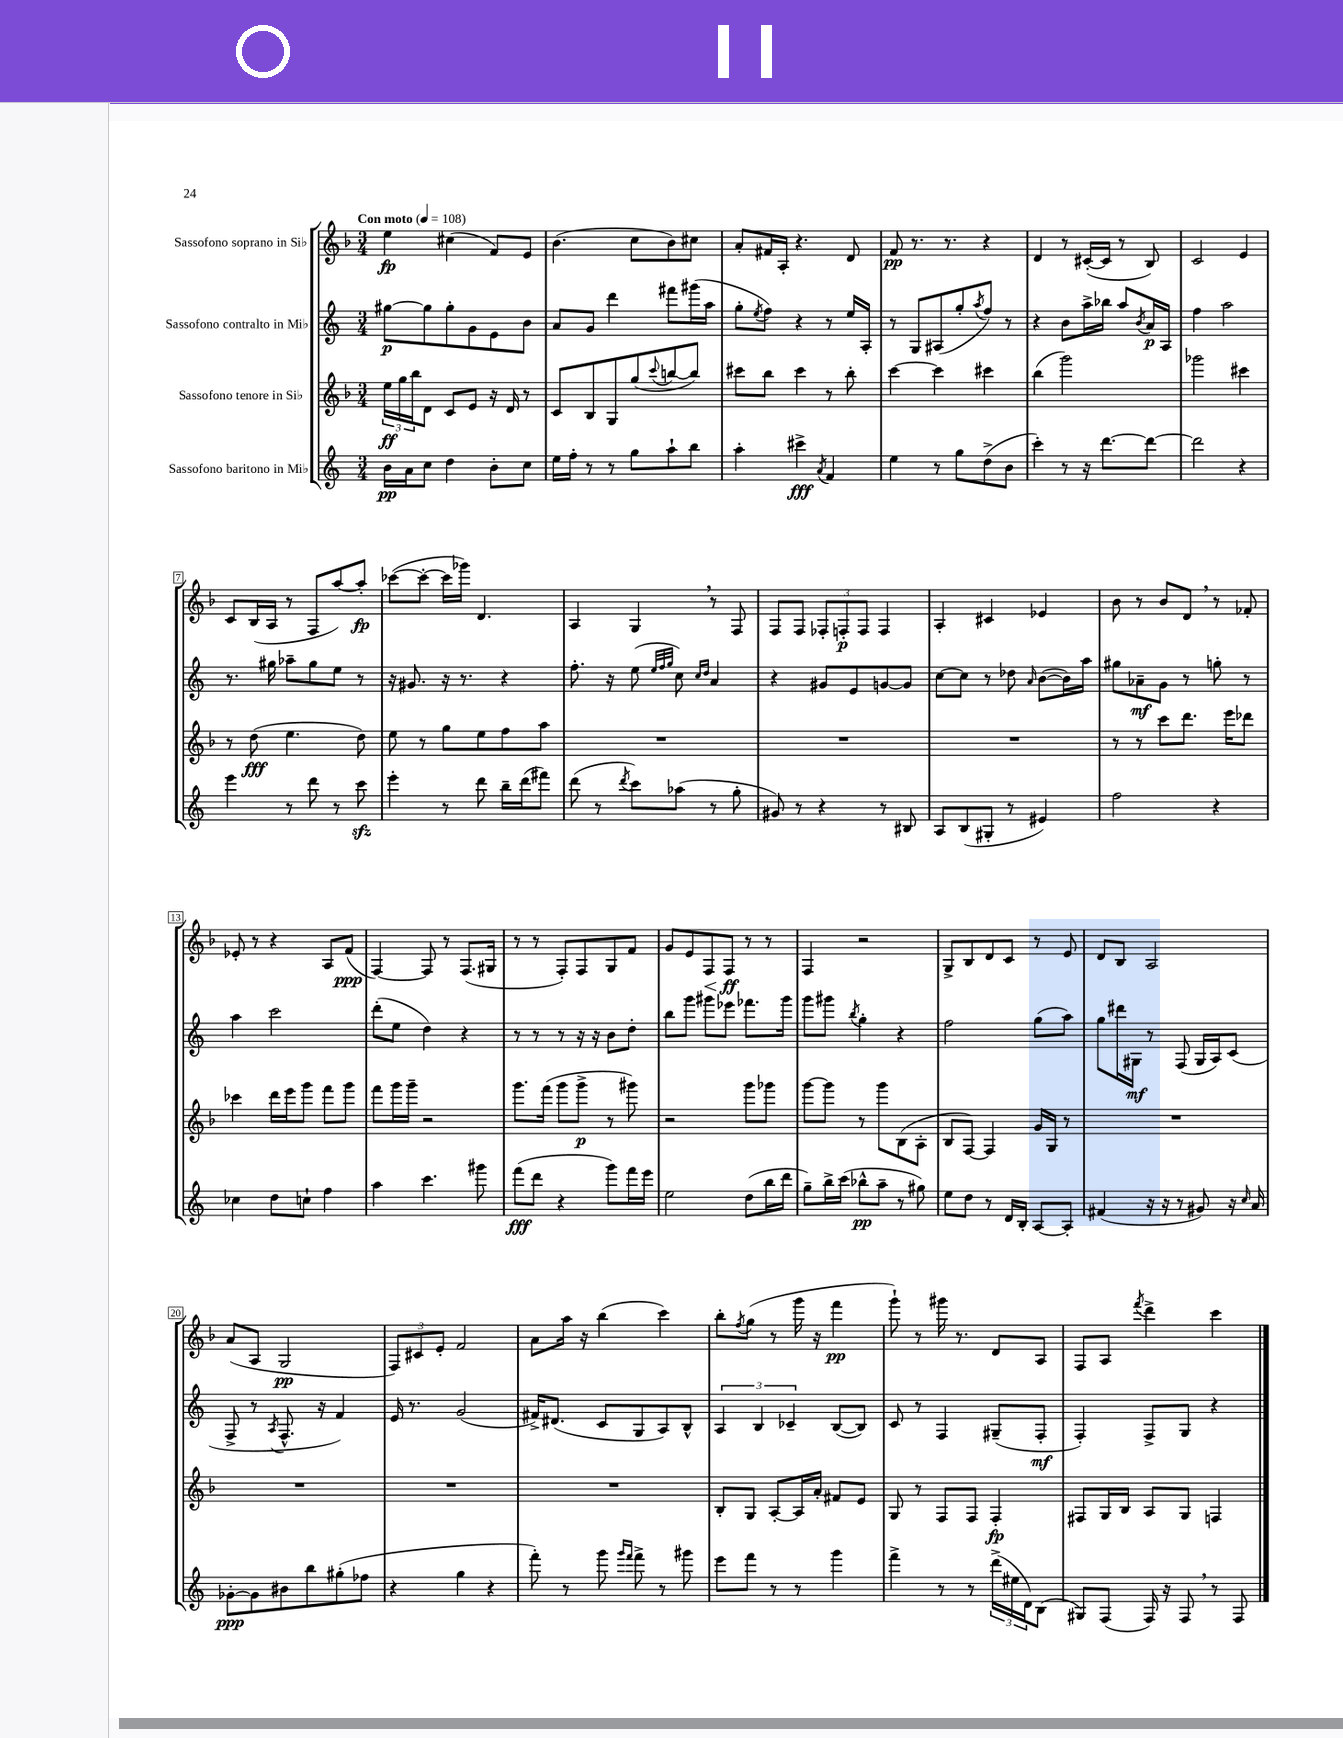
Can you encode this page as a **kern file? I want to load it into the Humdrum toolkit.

**kern	**kern	**kern	**kern
*staff4	*staff3	*staff2	*staff1
*clefG2	*clefG2	*clefG2	*clefG2
*k[]	*k[b-]	*k[]	*k[b-]
*M3/4	*M3/4	*M3/4	*M3/4
*MM108	*MM108	*MM108	*MM108
16b	24ee	[8gg#	4ee
.	24gg	.	.
16a	.	.	.
.	24bb-	.	.
8cc	8d	8gg#]	.
4dd	8c	8gg#'	(4cc#
.	8e	8g	.
8b'	16r	8e	8f)
.	16d	.	.
8cc	8r	8b	8e
=	=	=	=
16ee	8c	8a	(4.b-
16ff'	.	.	.
8r	8B-	8g	.
8r	8G	4ddd	.
8gg	(8gg	.	8cc
.	8qqccc	.	.
8aa`	[8bb	8fff#	8b-)
8bb	8bb])	(16ggg#	8cc#
.	.	16aa	.
=	=	=	=
4aa'	8ccc#	8gg'	8a'
.	.	8qee	.
.	8bb-	8ff)	16f#
.	.	.	16A'
4ccc#^	4ccc#	4r	4.r
8qa	.	.	.
4f	8r	8r	.
.	8bb-'	16ee	8d
.	.	16A'	.
=	=	=	=
4ee	[4ccc	8r	8f
.	.	8G	8.r
8r	4ccc]	(8A#	.
.	.	.	8.r
8gg	.	8gg'	.
.	.	8qaa	.
(8dd^	4ccc#	8ff)	4r
8b	.	8r	.
=	=	=	=
4ccc')	(4bb-	4r	4d
8r	2ggg)	8b	8r
16r	.	16aa^	([16c#'
[8.ddd	.	16bb-	16c#]
.	.	8aa	8r
.	.	8qb	.
8ddd_	.	16a	8B-)
.	.	16A	.
=	=	=	=
2ddd]	2ggg-	4ff	2c
.	.	2aa	.
4r	4ccc#	.	4e
=	=	=	=
4eee	8r	8.r	8c
.	(8dd	.	(16B-
.	.	16gg#	16A
8r	4.ee	8aa-~	8r
8ddd	.	8gg#	8F
8r	.	8ee	[8aa)
8ccc	8dd)	8r	8aa']
=	=	=	=
4eee'	8ee	16r	([8ccc-
.	.	8.g#	.
.	8r	.	8ccc-'_
8r	8gg	16r	16ccc-]
.	.	8.r	16ggg-)
8ddd	8ee	.	4.d
16bb~	8ff	4r	.
(16ddd	.	.	.
8fff#)	8aa	.	.
=	=	=	=
(8ddd	2.r	8.ff'	4A
8r	.	.	.
.	.	16r	.
8qddd	.	.	.
8ccc)	.	(8ee	4G
.	.	32qqee	.
.	.	32qqff	.
.	.	32qqgg	.
(8aa-	.	8cc)	.
.	.	16qqcc	.
.	.	16qqdd	.
8r	.	4a	8r
8gg'	.	.	8F
=	=	=	=
8g#)	2.r	4r	8F
8r	.	.	8F
4r	.	8g#	12F-'
.	.	.	12F'
.	.	8e	.
.	.	.	12F
8r	.	[8g	4F
8B#	.	8g]	.
=	=	=	=
8A	2.r	[8cc	4A'
(8B	.	8cc]	.
8G#'	.	8r	4c#
8r	.	8dd-	.
.	.	16qqa	.
4e#)	.	([8b	4e-
.	.	16b])	.
.	.	16aa	.
=	=	=	=
2ff	8r	8gg#	8b-
.	8r	8a-~	8r
.	8ccc	8g	8b-
.	8.ddd	8r	8d
4r	.	8gg'	8r
.	16eee	.	.
.	8ddd-	8r	8f-'
=	=	=	=
4cc-	4ccc-	4aa	8e-'
.	.	.	8r
8dd	16ddd	2ccc	4r
.	16eee	.	.
8cc`	8ggg	.	.
4ff	8fff	.	8A
.	8ggg	.	(8f
=	=	=	=
4aa	8fff	(8ddd'	[4F)
.	16ggg	8ee	.
.	16ggg~	.	.
4.ccc	2r	4dd)	8F]
.	.	.	8r
.	.	4r	(8.F
8ggg#	.	.	.
.	.	.	16G#
=	=	=	=
(8fff	8.ggg	8r	8r
8ddd	.	8r	8r
.	(16fff	.	.
4r	8ggg	8r	8F')
.	8ggg^	16r	8F
.	.	16r	.
8ggg)	8r	8b	8G
16fff	8ggg#)	8dd'	8f
16eee	.	.	.
=	=	=	=
2ee	2r	8bb	8g
.	.	8ggg	8e
.	.	8ggg#	8F
.	.	8eee-	8F
(8dd	8ggg	8.fff-	8r
16bb	8ggg-	.	8r
16ddd	.	16ggg#	.
=	=	=	=
8gg~)	[8ggg	8ggg	4F
16bb^	8ggg]	8ggg#	.
(16ccc	.	.	.
.	.	8qbb	.
8bb-^^	8r	4gg'	2r
8aa~	8ggg	.	.
8r	(8B-	4r	.
8gg#)	8A'	.	.
=	=	=	=
8ee	8B-	2ff	8G^
8dd	[8F)	.	8B-
8r	4F]	.	8d
16d	.	.	8c
16B'	.	.	.
[8A	16g	(8gg	8r
.	16G	.	.
8A']	8r	8aa)	8e
=	=	=	=
(4f#	2.r	8gg	8d
.	.	16ddd#	8B-
.	.	16G#	.
16r	.	8r	2A
16r	.	.	.
8r	.	(8F	.
8g#)	.	16G#	.
.	.	16A)	.
16r	.	(8c	.
16qqcc	.	.	.
16a	.	.	.
=	=	=	=
[8g-'	2.r	8F^	(8a
8g-]	.	8r	8A
.	.	8qA	.
8b#	.	8.F^^	2G
8bb	.	.	.
.	.	16r	.
(8gg#'	.	4f)	.
8ff-	.	.	.
=	=	=	=
4r	2.r	16e	12F)
.	.	8.r	.
.	.	.	12c#
.	.	.	12e'
4gg	.	(2g	2f
4r	.	.	.
=	=	=	=
8fff')	2.r	16f#^)	8a
.	.	(8.d#	.
8r	.	.	16aa
.	.	.	16r
8ggg	.	8c	(4bb-
16qqggg	.	.	.
16qqfff	.	.	.
8fff^	.	8G	.
8r	.	8A)	4ccc)
8ggg#	.	8B^^	.
=	=	=	=
8eee	8B-'	6A	8bb-'
.	.	.	8qff
8fff	8G	.	(8gg
.	.	6B	.
8r	[8A'	.	8r
.	.	6c-~	.
8r	16A]	.	16ggg
.	16a'	.	16r
4ggg	8f#	([8B	4fff
.	8e	8B])	.
=	=	=	=
4fff^	8G	8c	8ggg`)
.	8r	8r	8r
8r	8F	4F	16ggg#
.	.	.	8.r
8r	8F	.	.
(24ddd^	4F'	(8G#~	8d
24ee#	.	.	.
24d)	.	.	.
(8B	.	8F'	8A
=	=	=	=
8G#)	8F#	4F')	8F
(8F	16G	.	8A
.	16B-	.	.
.	.	.	8qfff
16F)	8A	8F^	4ddd^
16r	.	.	.
8F	8G	8G	.
8r	4F	4r	4ccc
8F	.	.	.
==	==	==	==
*-	*-	*-	*-
